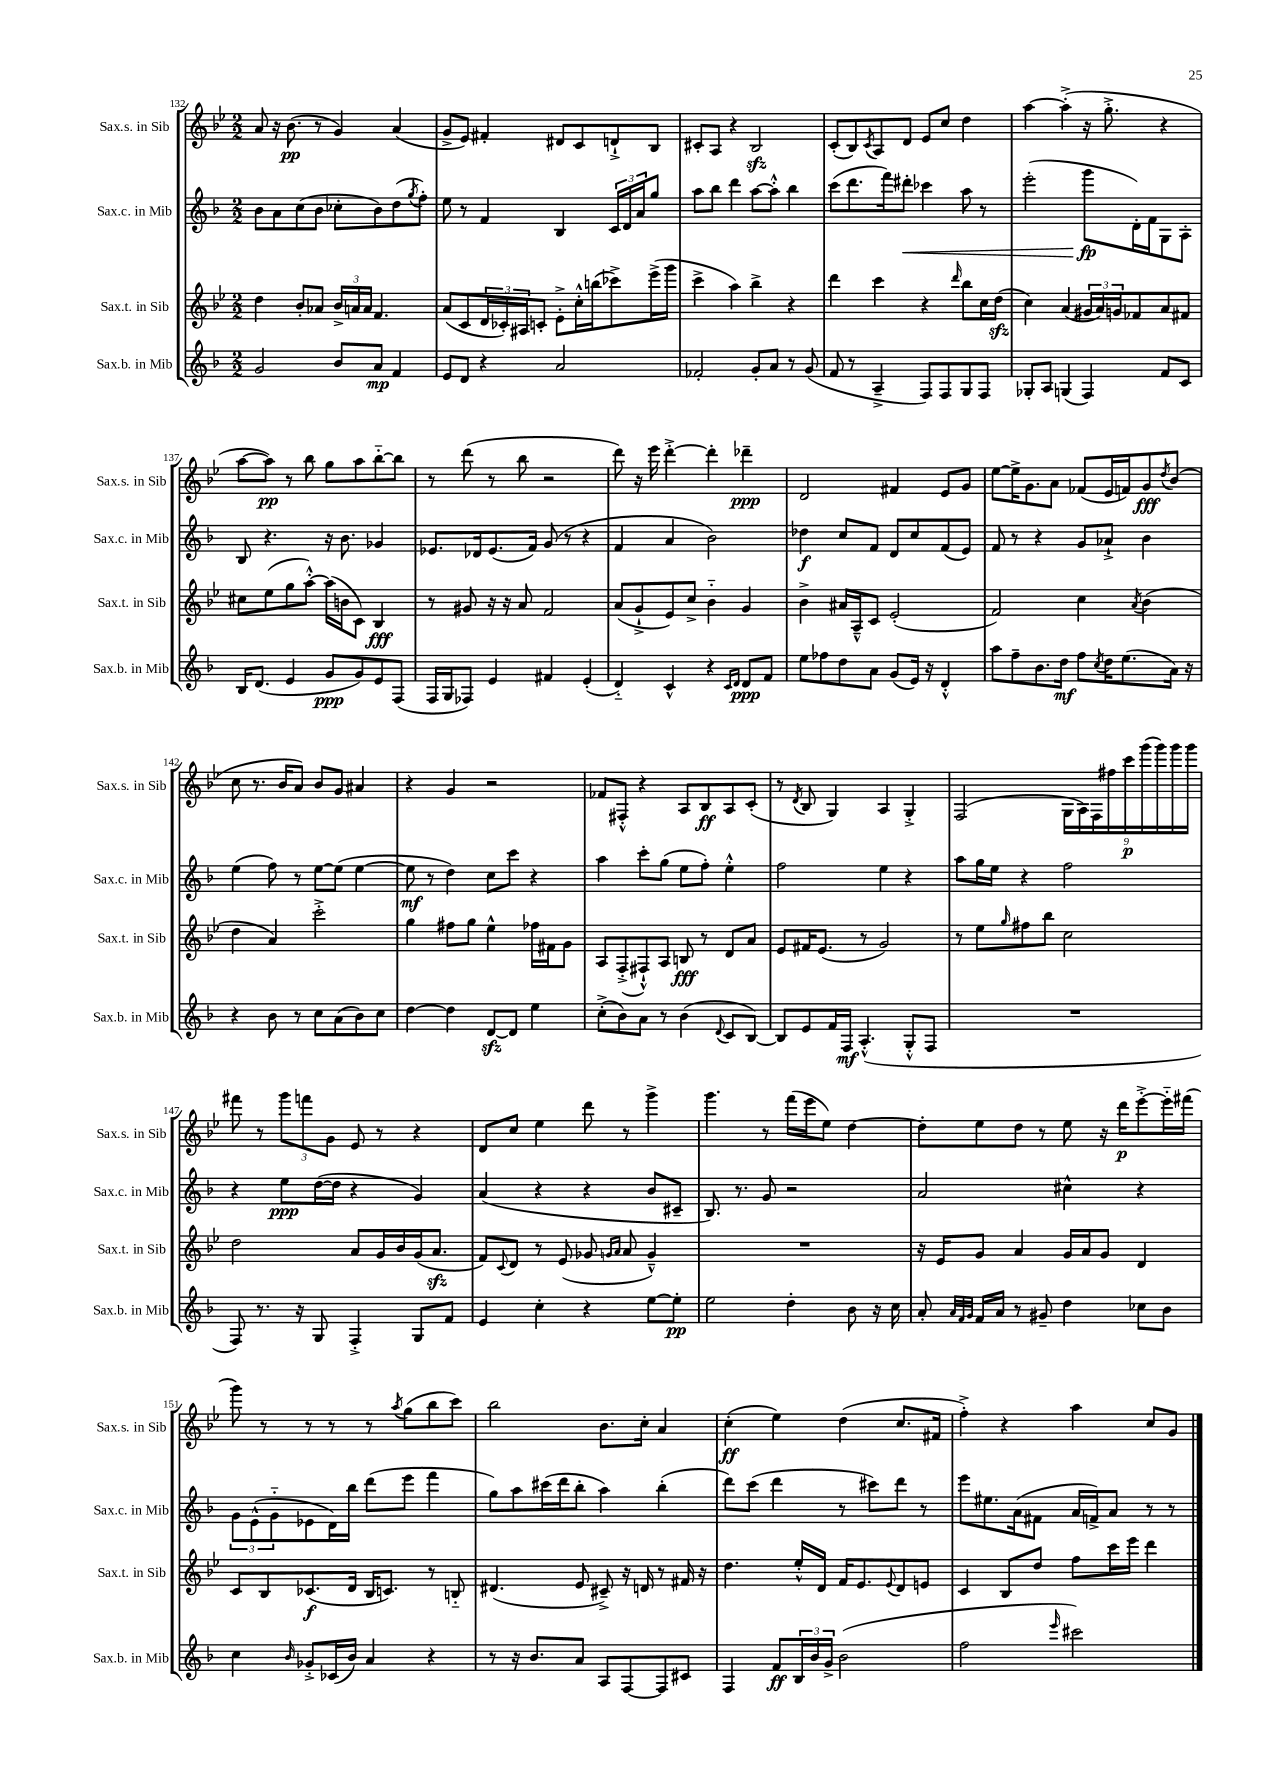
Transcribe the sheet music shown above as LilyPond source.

<<
\new StaffGroup <<
\new Staff = "s0" \with { instrumentName = "Sax.s. in Sib" shortInstrumentName = "Sax.s. in Sib" } {
    \clef treble \key bes \major \numericTimeSignature \time 2/2
    a'8 r16 bes'8.\pp( r8 g'4) a'4( |
    g'8-> ees'8) fis'4-. dis'8 c'8 d'8-!-> bes8 |
    cis'8-. a8 r4 bes2\sfz |
    c'8-.( bes8) \acciaccatura { c'8 } a8 d'8 ees'8 c''8 d''4 |
    a''4~ a''4-.->( r16 g''8.-.-> r4 |
    a''8~ a''8\pp) r8 bes''8 g''8 a''8 bes''8~-_ bes''8 |
    r8 d'''8( r8 bes''8 r2 |
    d'''8) r16 ees'''16 d'''4~-.-> d'''4-. des'''4--\ppp |
    d'2 fis'4 ees'8 g'8 |
    ees''8~ ees''16-> g'8. a'8 fes'8( ees'16 f'16) g'8\fff \acciaccatura { d''8 } bes'8( |
    c''8 r8. bes'16 a'8) bes'8 g'8 ais'4 |
    r4 g'4 r2 |
    fes'8 fis8-.-^ r4 a8 bes8\ff a8 c'8-.( |
    r8 \acciaccatura { d'8 } bes8 g4) a4 g4-.-> |
    f2( \tuplet 9/8 { g16 a16) f16 fis''16 c'''16\p g'''16( g'''16) g'''16 g'''16 } |
    fis'''8 r8 \tuplet 3/2 { g'''8 f'''8 g'8 } ees'8 r8 r4 |
    d'8 c''8 ees''4 d'''8 r8 g'''4-> |
    g'''4. r8 f'''16( ees'''16 ees''8) d''4~ |
    d''8-. ees''8 d''8 r8 ees''8 r16 d'''16\p ees'''8~-.-> ees'''16-_ fis'''16( |
    g'''8) r8 r8 r8 r8 \acciaccatura { a''8 } g''8( bes''8 c'''8) |
    bes''2 bes'8. c''16-. a'4 |
    c''4-.\ff( ees''4) d''4( c''8. fis'16 |
    f''4-.->) r4 a''4 c''8 g'8 \bar "|." |
}
\new Staff = "s1" \with { instrumentName = "Sax.c. in Mib" shortInstrumentName = "Sax.c. in Mib" } {
    \clef treble \key f \major \numericTimeSignature \time 2/2
    bes'8 a'8 c''8( bes'8 ces''8-. bes'8) d''8( \acciaccatura { g''8 } f''8-.) |
    e''8 r8 f'4 bes4 \tuplet 3/2 { c'16 d'16 a'16 } g''8 |
    a''8 bes''8 d'''4 a''8~ a''8-.-^ bes''4 |
    c'''8( d'''8. f'''16) dis'''8-.\< ces'''4 a''8 r8 |
    e'''2-.( g'''8\fp\! d'16-.) f'16 g8 a8-. |
    bes8 r4. r16 bes'8. ges'4 |
    ees'8. des'16 ees'8.( f'16) g'8( r8 r4 |
    f'4 a'4 bes'2) |
    des''4\f c''8 f'8 d'8 c''8 f'8( e'8) |
    f'8 r8 r4 g'8 aes'8-!-> bes'4 |
    e''4( f''8) r8 e''8~ e''8( e''4~ |
    e''8\mf r8 d''4) c''8 c'''8 r4 |
    a''4 c'''8-. g''8( e''8 f''8-.) e''4-.-^ |
    f''2 e''4 r4 |
    a''8 g''16 e''16 r4 f''2 |
    r4 e''8\ppp d''16~( d''16 r4 g'4) |
    a'4( r4 r4 bes'8 cis'8-- |
    bes8.) r8. g'8 r2 |
    a'2 cis''4-^ r4 |
    \tuplet 3/2 { g'8 e'8-^( g'8-_ } ees'8 d'16) bes''16 d'''8( e'''8 f'''4 |
    g''8) a''8 cis'''16( d'''16 bes''8-. a''4) bes''4-.( |
    d'''8) c'''8( d'''4 r8 cis'''8) d'''8 r8 |
    e'''8 eis''8. a'16( fis'8 a'16 f'16->) a'8 r8 r8 \bar "|." |
}
\new Staff = "s2" \with { instrumentName = "Sax.t. in Sib" shortInstrumentName = "Sax.t. in Sib" } {
    \clef treble \key bes \major \numericTimeSignature \time 2/2
    d''4 bes'8-. aes'8 \tuplet 3/2 { bes'16-> a'16 a'16 } f'4. |
    a'8( c'8 \tuplet 3/2 { d'16 ces'16-.) ais16 } c'8-. ees'8-.-> c''16-.-^ b''16( ces'''8->) ees'''16->( g'''16 |
    c'''4-> a''4) bes''4-> r4 |
    d'''4 c'''4 r4 \grace { d'''16 } bes''8 c''16 d''16\sfz( |
    c''4) a'4( \tuplet 3/2 { gis'16 a'16) g'16 } fes'8 a'8 fis'8 |
    cis''8 ees''8( g''8 a''8~-.-^) a''16( b'16 c'8) bes4\fff |
    r8 gis'8 r16 r16 a'8 f'2 |
    a'8( g'8-!-> ees'8) c''8-> bes'4-_ g'4 |
    bes'4-> ais'16 a16---^ c'8 ees'2-.( |
    f'2) c''4 \acciaccatura { a'8 } bes'4( |
    d''4 a'4) c'''2-.-> |
    g''4 fis''8 g''8 ees''4-^ fes''16 fis'16 g'8 |
    a8 f8-.->( fis8-!-^) a8 b8\fff r8 d'8 a'8 |
    ees'8 fis'16 ees'8.( r8 g'2) |
    r8 ees''8 \grace { g''16 } fis''8 bes''8 c''2 |
    d''2 a'8 g'16 bes'16 g'16( a'8.\sfz |
    f'8) \appoggiatura { c'8 } d'8 r8 ees'8( ges'8 \grace { g'16 a'16 } a'8 g'4---^) |
    R1 |
    r16 ees'16 g'8 a'4 g'16 a'16 g'8 d'4 |
    c'8 bes8 ces'8.\f( d'16 bes16 c'8.) r8 b8-_ |
    dis'4.( ees'8 cis'8--->) r16 d'16 r8 fis'16 r16 |
    d''4. ees''16-.-^ d'16 f'16 ees'8. \appoggiatura { ees'8 } d'8 e'8 |
    c'4 bes8 d''8 f''8 c'''16 ees'''16 d'''4 \bar "|." |
}
\new Staff = "s3" \with { instrumentName = "Sax.b. in Mib" shortInstrumentName = "Sax.b. in Mib" } {
    \clef treble \key f \major \numericTimeSignature \time 2/2
    g'2 bes'8 a'8\mp f'4 |
    e'8 d'8 r4 a'2 |
    fes'2-. g'8-. a'8 r8 g'8( |
    f'8 r8 a4---> f8) f8 g8 f8 |
    ges8-. a8 g4( f4) f'8 c'8 |
    bes16 d'8.( e'4 g'8\ppp g'8) e'8 f8( |
    f16 g16 fes8) e'4 fis'4 e'4-.( |
    d'4-_) c'4-^ r4 \grace { c'16 d'16 } d'8\ppp f'8 |
    e''8 fes''8 d''8 a'8 g'8( e'16) r16 d'4-.-^ |
    a''8 f''8-- bes'8. d''16\mf f''8 \acciaccatura { c''8 } d''16 e''8.( a'16) r16 |
    r4 bes'8 r8 c''8 a'8( bes'8) c''8 |
    d''4~ d''4 d'8~\sfz d'8 e''4 |
    c''8-.->( bes'8) a'8 r8 bes'4( \appoggiatura { d'8 } c'8 bes8~) |
    bes8 e'8 f'16 f16\mf a4.-.-^( g8-.-^ f8 |
    R1 |
    f8) r8. r16 g8 f4-.-> g8 f'8 |
    e'4 c''4-. r4 e''8~ e''8-.\pp |
    e''2 d''4-. bes'8 r16 c''16 |
    a'8-. \grace { a'32 f'32 g'32 } f'16 a'16 r8 gis'8-- d''4 ces''8 bes'8 |
    c''4 \grace { bes'16 } ges'8-.-> ces'16( bes'16) a'4 r4 |
    r8 r16 bes'8. a'8 a8 f8~ f8 cis'8 |
    f4 f'8\ff \tuplet 3/2 { bes16 bes'16 g'16-> } bes'2( |
    f''2 \grace { e'''16 } cis'''2) \bar "|." |
}
>>
>>
\layout { \context { \Score currentBarNumber = #132 } }
